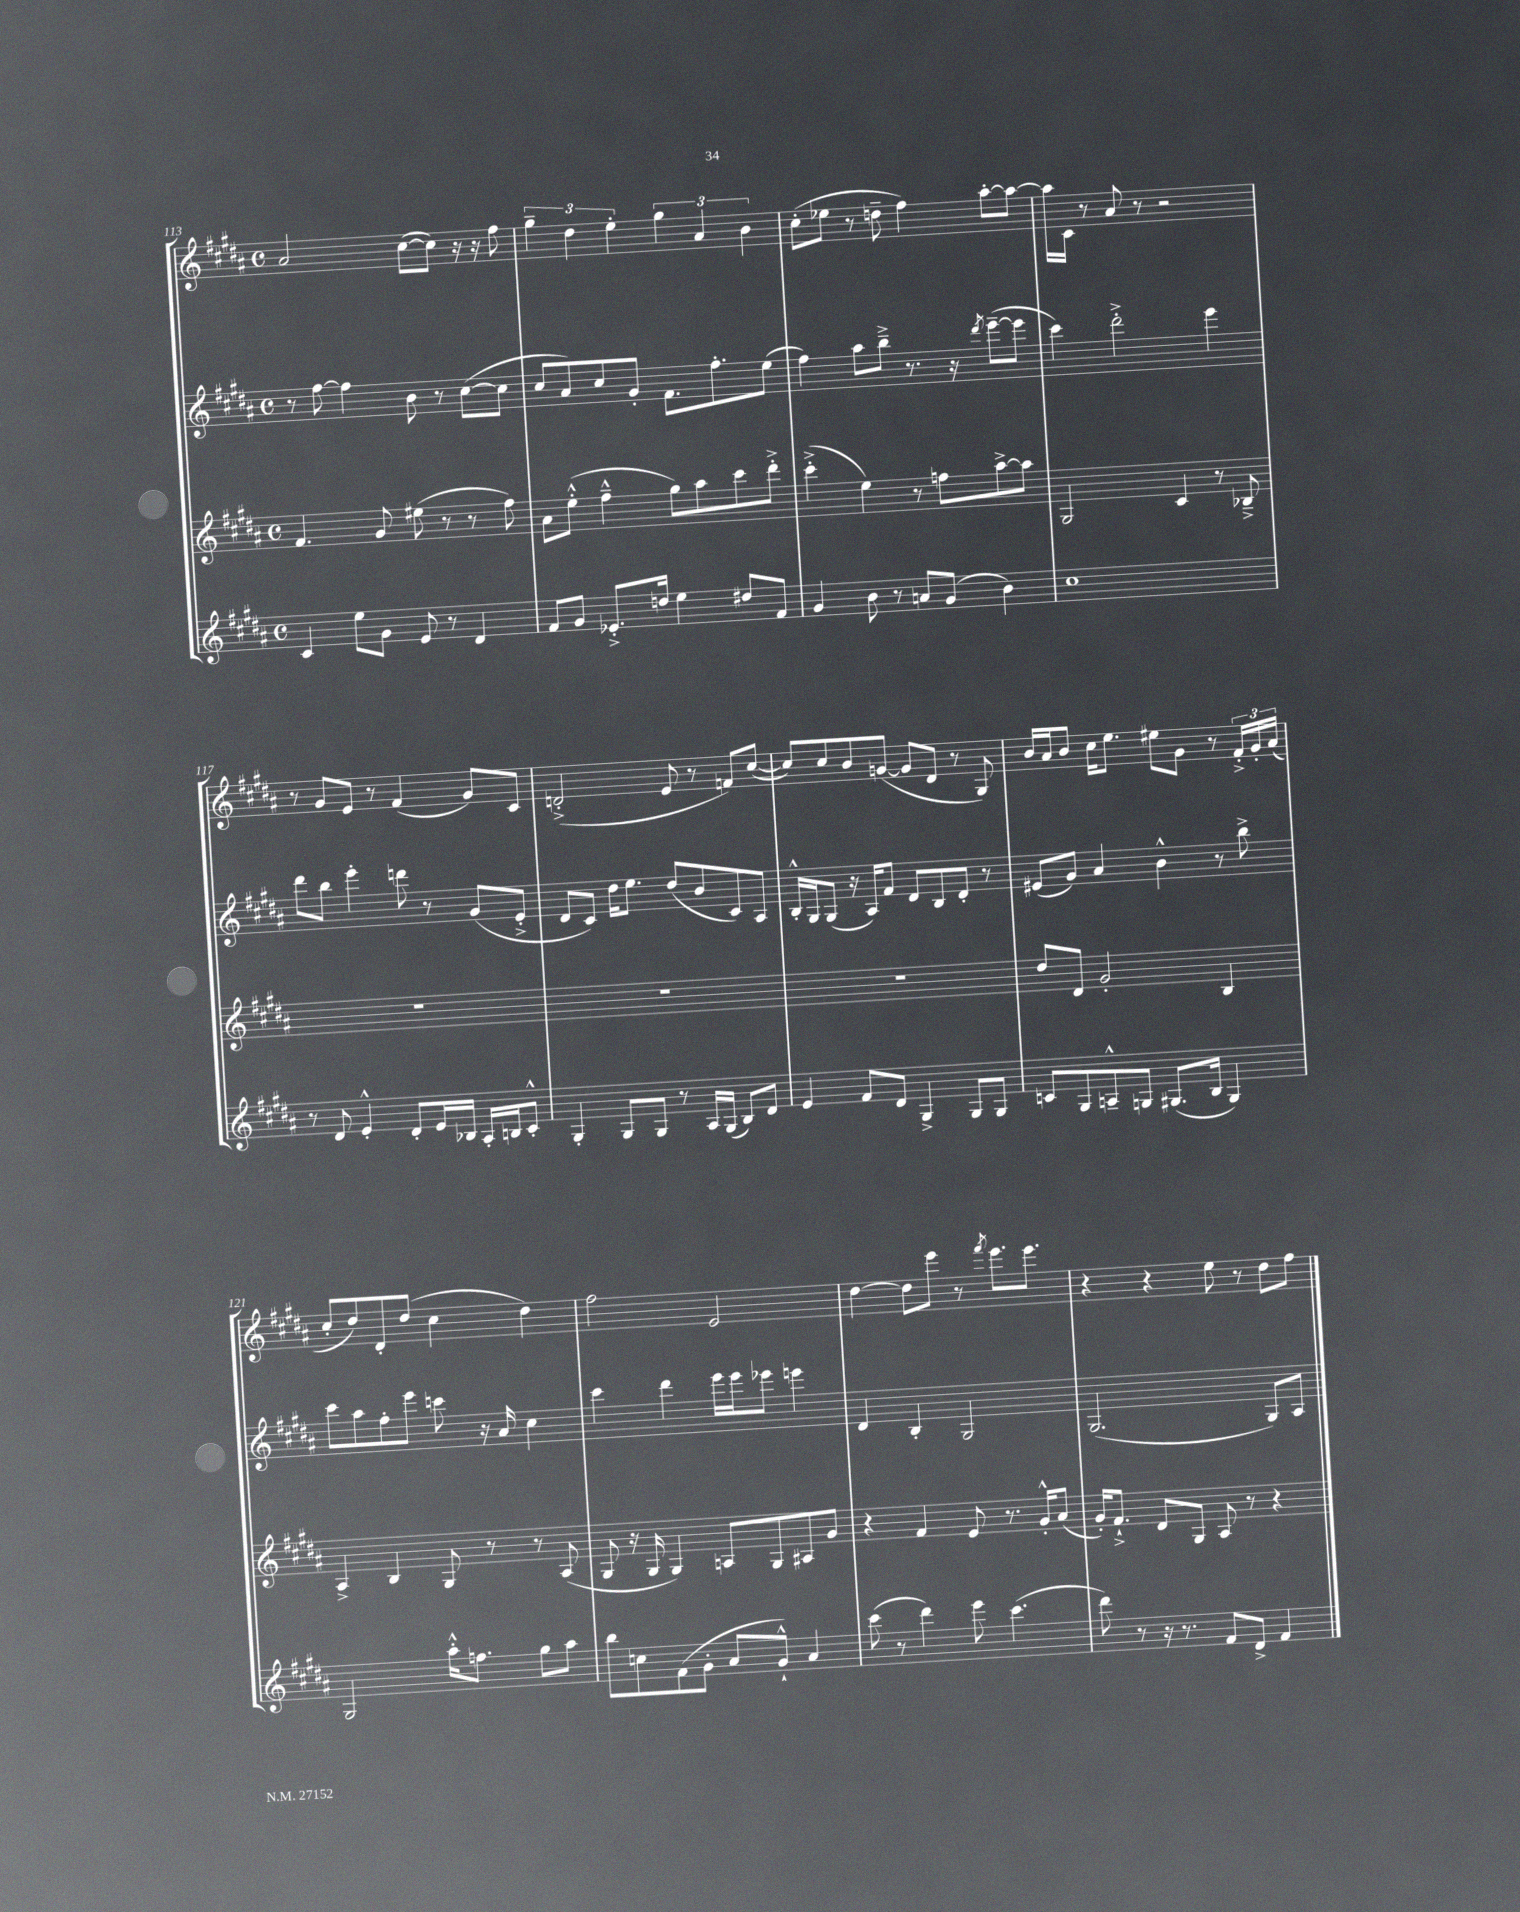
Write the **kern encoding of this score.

**kern	**kern	**kern	**kern
*staff4	*staff3	*staff2	*staff1
*clefG2	*clefG2	*clefG2	*clefG2
*k[f#c#g#d#a#]	*k[f#c#g#d#a#]	*k[f#c#g#d#a#]	*k[f#c#g#d#a#]
*M4/4	*M4/4	*M4/4	*M4/4
*met(c)	*met(c)	*met(c)	*met(c)
4c#	4.f#	8r	2a#
.	.	[8ff#	.
8ee	.	4ff#]	.
8g#	8g#	.	.
8e	(8ee#	8b	([8cc#
8r	8r	8r	8cc#])
4d#	8r	([8cc#	16r
.	.	.	16r
.	8ff#)	8cc#]	8ff#
=	=	=	=
8f#	8a#	8cc#	6gg#~
8g#	(8ee'^^	8a#)	.
.	.	.	6dd#
8.e-'^	4ff#~^^	8cc#	.
.	.	.	6ee'
.	.	8g#'	.
16dd	.	.	.
4ee	8gg#)	8.f#	6gg#
.	8aa#	.	.
.	.	.	6a#
.	.	8.ff#'	.
8dd#	8ccc#	.	.
.	.	.	6b
8f#	8ddd#'^	(8ee	.
=	=	=	=
4g#	(4ccc#'^	4ff#)	(8cc#'
.	.	.	8ee-
8b	4ee)	8aa#	8r
8r	.	8bb~^	8dd~
8a	8r	8.r	4ff#)
(8g#	8ff	.	.
.	.	16r	.
.	.	8qddd#	.
4b)	[8aa#^	([8eee~	[8aa#'
.	8aa#]	8eee]	8aa#_
=	=	=	=
1cc#	2G#	4ccc#)	16aa#]
.	.	.	16c#
.	.	.	8r
.	.	2ddd#'^	8a#
.	.	.	8r
.	4c#	.	2r
.	8r	4eee	.
.	8B-~^	.	.
=	=	=	=
8r	1r	8ddd#	8r
8d#	.	8bb	8g#
4e'^^	.	4eee'	8e
.	.	.	8r
8d#'	.	8ddd	(4f#
16e	.	8r	.
16B-	.	.	.
16A#'	.	(8g#	8g#)
16B	.	.	.
8c#'^^	.	8e'^	8c#
=	=	=	=
4G#'	1r	8d#	(2d'^
.	.	8c#)	.
8G#	.	16dd#	.
.	.	8.ee	.
8G#	.	.	.
8r	.	(8dd#	8e
16A#	.	8b	8r
(16G#	.	.	.
8B)	.	8c#)	8f)
8d#	.	8A#	([8cc#
=	=	=	=
4e	1r	16B'^^	8cc#])
.	.	16G#	.
.	.	(8G#	8cc#
8f#	.	16r	8b
.	.	16A#)	.
8d#	.	8f#	([8g
4G#^	.	8d#	8g]
.	.	8B	8d#
8G#	.	8d#'	8r
8G#	.	8r	8G#)
=	=	=	=
8c	8dd#	(8e#	16b
.	.	.	16a#
8G#	8d#	8g#)	8b
8A~^^	2g#'	4a#	16cc#
.	.	.	8.ee
8G	.	.	.
(8.G#	.	4b^^	8ee#
.	.	.	8g#
16B	.	.	.
4G#)	4B	8r	8r
.	.	8bb^	24f#'^
.	.	.	24g#'
.	.	.	(24a#
=	=	=	=
2G#	4A#^	8ccc#	8cc#'
.	.	8aa#	8dd#)
.	4B	8ff#'	8d#'
.	.	8eee	(8dd#
16aa#'^^	8G#	8ccc	4cc#
8.ff	.	.	.
.	8r	16r	.
.	.	16a#	.
8gg#	8r	4cc#	4dd#)
8aa#	(8A#	.	.
=	=	=	=
8bb	8G#	4ccc#	2ff#
8cc	16r	.	.
.	16G#	.	.
(8f#	4G#)	4ddd#	.
8g#'	.	.	.
8a#	8A	16eee	2e
.	.	16eee	.
8g#`^^)	8G#	8eee-	.
4a#	8A#	4eee	.
.	8g#	.	.
=	=	=	=
(8ccc#	4r	4d#	[4dd#
8r	.	.	.
4ddd#)	4f#	4B'	8dd#]
.	.	.	8eee
8eee	8e	2G#	8r
.	.	.	8qfff#
(4.ccc#	8.r	.	8.eee
.	16g#'^^	.	8.eee
.	(8a#	.	.
=	=	=	=
8ddd#)	16g#')	(2.G#	4r
.	8.f#`^	.	.
8r	.	.	.
16r	8d#	.	4r
8.r	.	.	.
.	8G#	.	.
8f#	8A#	.	8ee
8d#^	8r	.	8r
4f#	4r	8G#)	8dd#
.	.	8A#	8ff#
==	==	==	==
*-	*-	*-	*-
